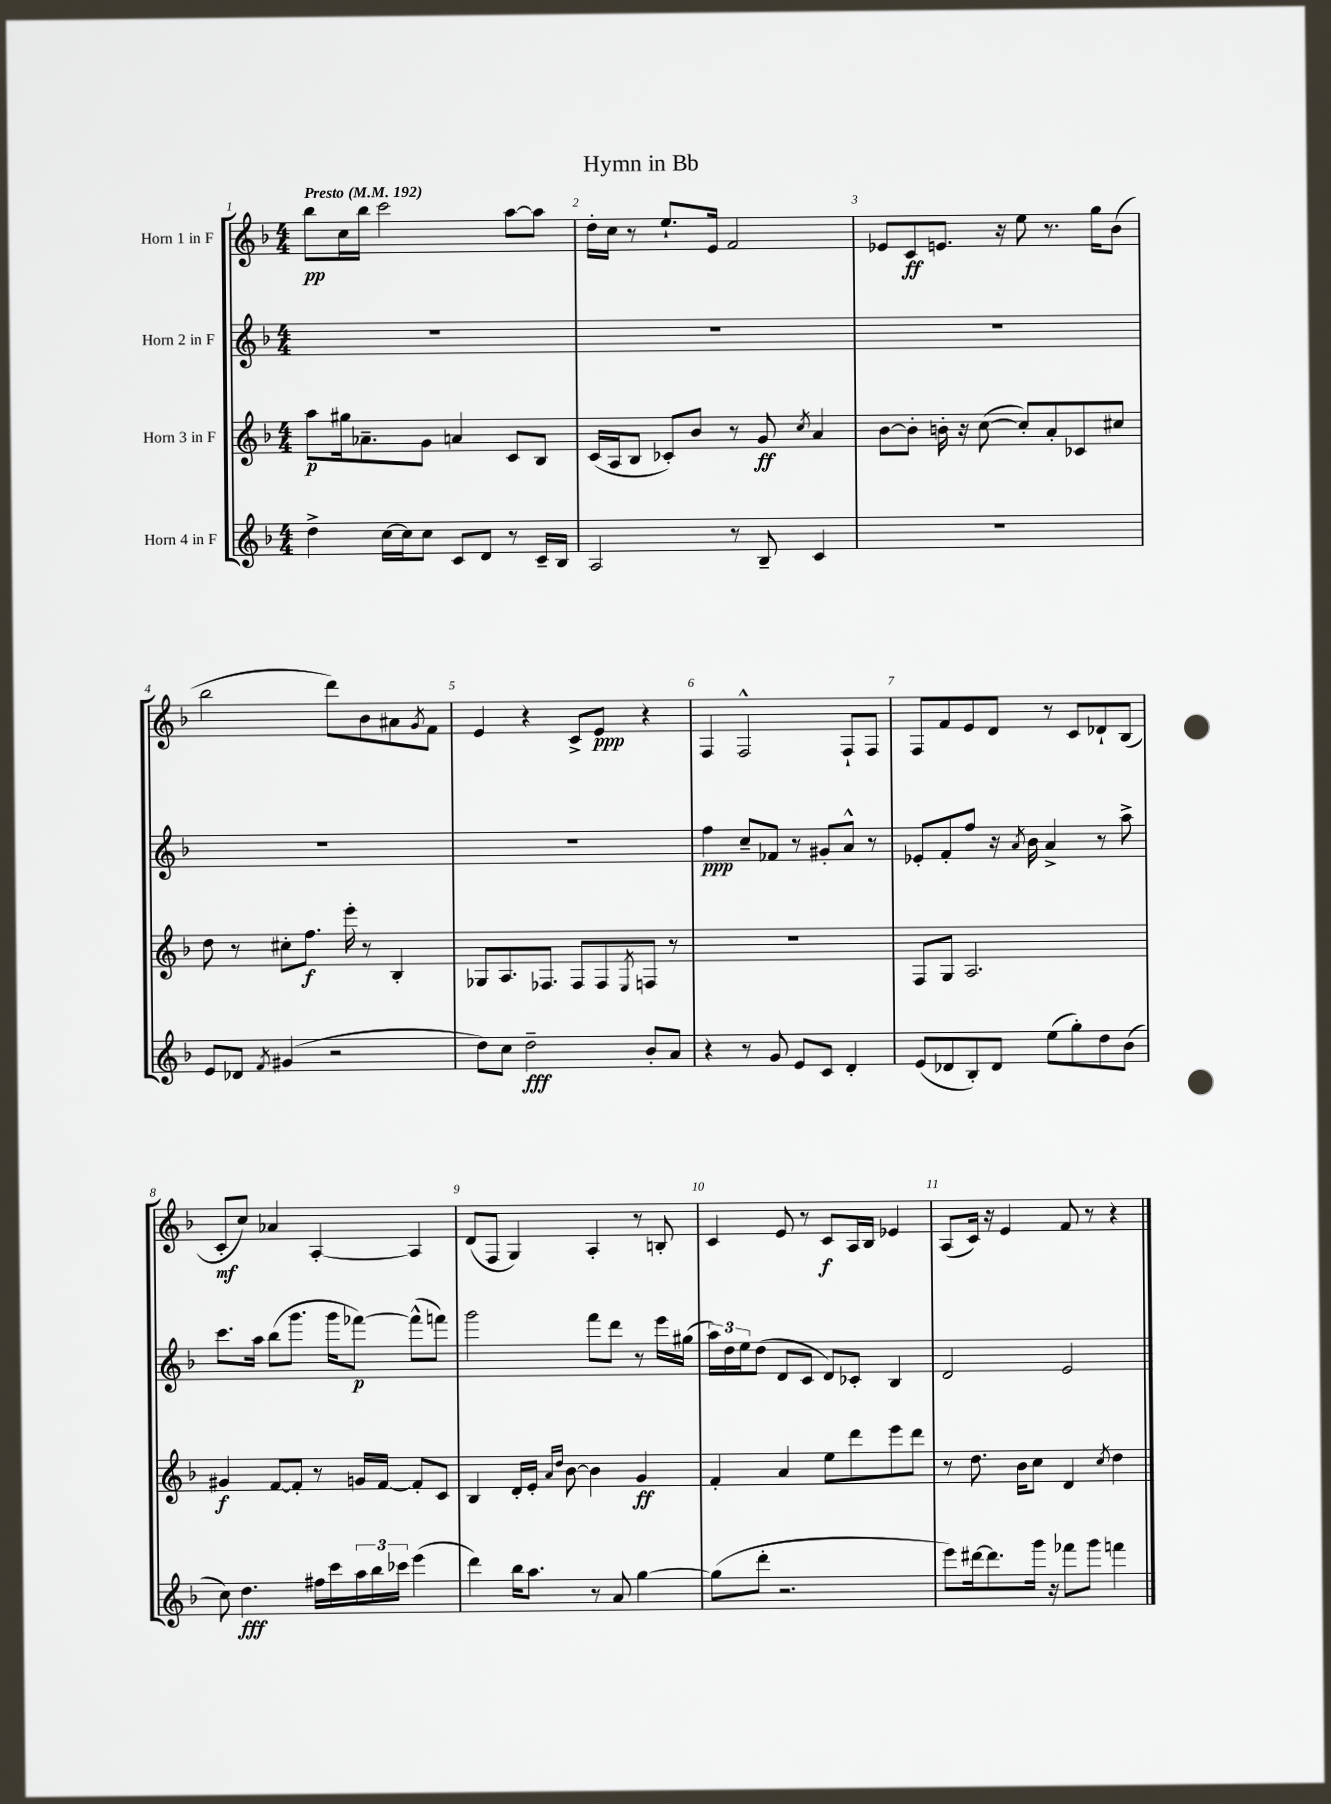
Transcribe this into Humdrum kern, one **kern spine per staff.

**kern	**kern	**kern	**kern
*staff4	*staff3	*staff2	*staff1
*clefG2	*clefG2	*clefG2	*clefG2
*k[b-]	*k[b-]	*k[b-]	*k[b-]
*M4/4	*M4/4	*M4/4	*M4/4
*MM192	*MM192	*MM192	*MM192
4dd^	8aa	1r	8bb-
.	16gg#	.	16cc
.	8.a-~	.	16bb-
[16cc	.	.	2ccc
16cc]	.	.	.
8cc	8g	.	.
8c	4a	.	.
8d	.	.	.
8r	8c	.	[8aa
16c~	8B-	.	8aa]
16B-	.	.	.
=	=	=	=
2A	(16c	1r	16dd'
.	16A	.	16cc
.	8B-	.	8r
.	8c-')	.	8.ee`
.	8b-	.	.
.	.	.	16e
8r	8r	.	2f
8B-~	8g	.	.
.	8qcc	.	.
4c	4a	.	.
=	=	=	=
1r	[8b-	1r	8e-
.	8b-']	.	8c
.	16b'	.	8.e
.	16r	.	.
.	([8cc	.	.
.	.	.	16r
.	8cc'])	.	8ee
.	8a'	.	8.r
.	8c-	.	.
.	.	.	16gg
.	8cc#	.	(8b-
=	=	=	=
8e	8dd	1r	2bb-
8d-	8r	.	.
8qf	.	.	.
(4g#	8cc#'	.	.
.	8.ff	.	.
2r	.	.	8ddd)
.	16eee'	.	.
.	8r	.	8b-
.	4B-'	.	8a#
.	.	.	8qg
.	.	.	8f
=	=	=	=
8dd)	8G-	1r	4e
8cc	8.A	.	.
2dd~	.	.	4r
.	8.F-	.	.
.	8F-	.	8c^
.	8F-	.	8e
.	8qE	.	.
8b-'	8F	.	4r
8a	8r	.	.
=	=	=	=
4r	1r	4ff	4F
8r	.	8cc~	2F^^
8g	.	8f-	.
8e	.	8r	.
8c	.	8g#'	.
4d'	.	8a^^	8F`
.	.	8r	8F
=	=	=	=
(8e	8F	8e-'	8F
8d-	8G	8f'	8f
8B-')	2.A	8ff	8e
8d-	.	16r	8d
.	.	8qa	.
.	.	16b-	.
(8ee	.	4a^	8r
8gg')	.	.	8c
8dd	.	8r	8d-`
(8b-	.	8aa^	(8B-
=	=	=	=
8cc)	4g#	8.ccc	8c'
4.dd	.	.	8cc)
.	.	16aa	.
.	[8f	(8bb-	4a-
.	8f']	8.ggg	.
16ff#	8r	.	[4A'
16ccc	.	16ggg	.
24aa	16g	[8fff-)	.
24bb-	.	.	.
.	[16f	.	.
24ccc-	.	.	.
(4eee	8f']	(8fff-^^]	4A]
.	8c	8fff)	.
=	=	=	=
4ddd)	4B-	2ggg	(8d
.	.	.	8F
16bb-	16d'	.	4G)
8.aa	16e'	.	.
.	16qqa	.	.
.	16qqdd	.	.
.	[8b-	.	.
8r	4b-]	8fff	4A'
8a	.	8ddd	.
[4gg	4g	8r	8r
.	.	16eee	8B'
.	.	(16gg#	.
=	=	=	=
(8gg]	4f'	24aa)	4c
.	.	24dd	.
.	.	24ee	.
8ddd'	.	(8dd	.
2.r	4a	8d	8e
.	.	8c	8r
.	8ee	8d)	8c
.	8ddd	8c-'	16A
.	.	.	16B-
.	8eee	4B-	4e-
.	8ddd	.	.
=	=	=	=
8eee)	8r	2d	(8A
[16ddd#	8.dd	.	16c)
8.ddd#]	.	.	16r
.	.	.	4e
.	16b-	.	.
16ggg	8cc	.	.
16r	.	.	.
8fff-	4d	2e	8f
8ggg	.	.	8r
.	8qcc	.	.
4fff	4dd	.	4r
==	==	==	==
*-	*-	*-	*-
